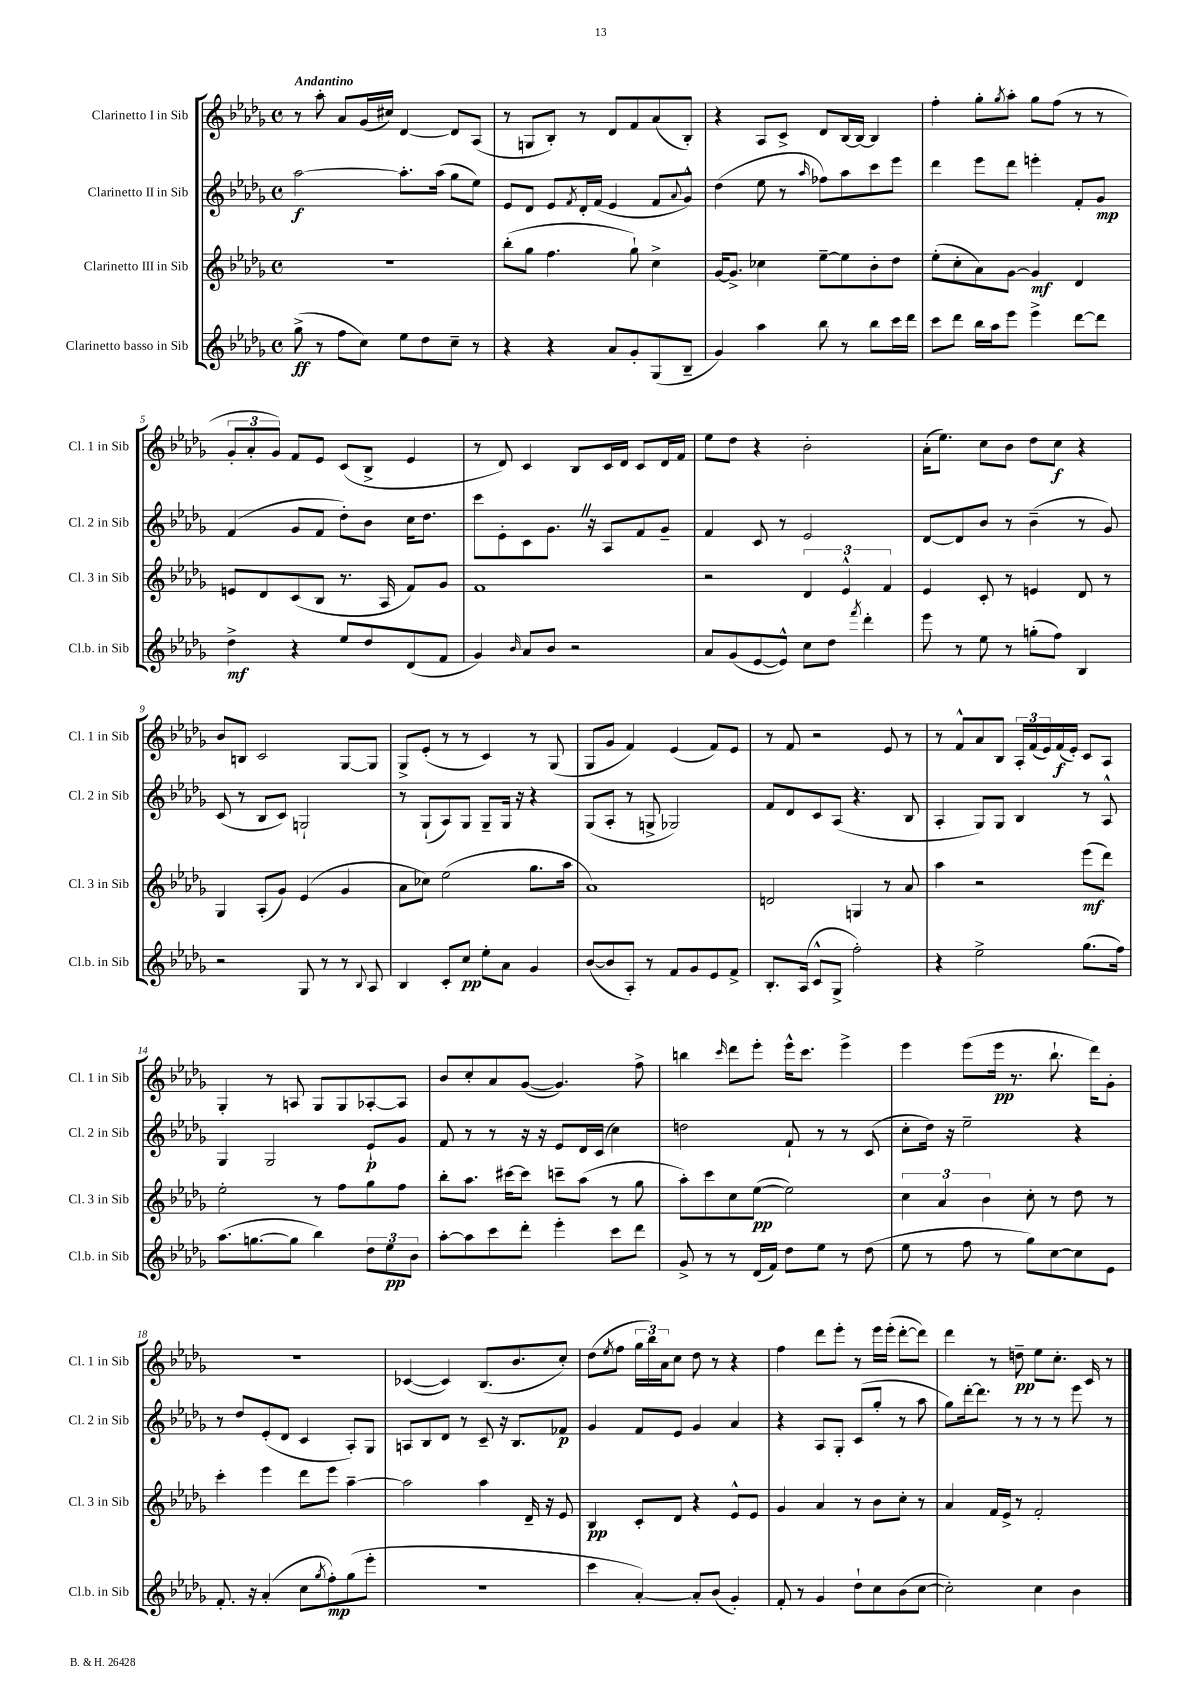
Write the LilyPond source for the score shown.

<<
\new StaffGroup <<
\new Staff = "s0" \with { instrumentName = "Clarinetto I in Sib" shortInstrumentName = "Cl. 1 in Sib" } {
    \clef treble \key des \major \defaultTimeSignature \time 4/4 \tempo "Andantino"
    r8 aes''8-. aes'8 ges'16( cis''16) des'4~ des'8 aes8( |
    r8 g8 bes8-.) r8 des'8 f'8 aes'8( bes8-.) |
    r4 aes8 c'8-> des'8 bes16~ bes16~ bes4 |
    f''4-. ges''8-. \acciaccatura { ges''8 } aes''8-. ges''8 f''8( r8 r8 |
    \tuplet 3/2 { ges'8-. aes'8-. ges'8) } f'8 ees'8 c'8( bes8-> ees'4 |
    r8 des'8) c'4 bes8 c'16 des'16 c'8 des'16 f'16 |
    ees''8 des''8 r4 bes'2-. |
    aes'16-.( ees''8.) c''8 bes'8 des''8 c''8\f r4 |
    bes'8 b8 c'2 ges8~ ges8 |
    ges8-> ees'8-.( r8 r8 c'4) r8 ges8( |
    ges8 ges'8 f'4) ees'4( f'8) ees'8 |
    r8 f'8 r2 ees'8 r8 |
    r8 f'8-^ aes'8 bes8 \tuplet 3/2 { aes16-. f'16( ees'16) } f'16\f( ees'16-.) c'8 aes8 |
    ges4-. r8 a8 ges8 ges8 aes8~-. aes8 |
    bes'8 c''8-. aes'8 ges'8~( ges'4.) f''8-> |
    b''4 \grace { c'''16 } des'''8 ees'''8-. ees'''16-^ c'''8. ees'''4-> |
    ees'''4 ees'''8( ees'''16\pp r8. bes''8.-! des'''16) ges'8-. |
    R1 |
    ces'4~( ces'4) bes8.( bes'8. c''8-.) |
    des''8( \acciaccatura { ees''8 } f''8 \tuplet 3/2 { ges''16 bes''16) aes'16 } c''8 des''8 r8 r4 |
    f''4 des'''8 ees'''8-. r8 ees'''16 ees'''16-.( des'''8~-. des'''8) |
    des'''4 r8 d''8--\pp ees''8 c''8.-. c'16 r8 \bar "|." |
}
\new Staff = "s1" \with { instrumentName = "Clarinetto II in Sib" shortInstrumentName = "Cl. 2 in Sib" } {
    \clef treble \key des \major \defaultTimeSignature \time 4/4
    aes''2~\f aes''8.-. aes''16( ges''8 ees''8) |
    ees'8 des'8 ees'8 \acciaccatura { f'8 } des'16-. f'16( ees'4 f'8 \appoggiatura { aes'8 } ges'8-^) |
    des''4( ees''8 r8 \grace { aes''16 } fes''8) aes''8 c'''8 ees'''8 |
    des'''4 ees'''8 des'''8 e'''4-. f'8-. ges'8\mp |
    f'4( ges'8 f'8 des''8-.) bes'8 c''16 des''8. |
    c'''8 ees'8-. c'8 ges'8. \once \override BreathingSign.text = \markup { \musicglyph "scripts.caesura.straight" } \breathe r16 aes8 f'8 ges'8-- |
    f'4 c'8 r8 ees'2 |
    des'8~ des'8 bes'8 r8 bes'4--( r8 ges'8) |
    c'8( r8 bes8 c'8) g2-! |
    r8 ges8-!( aes8) ges8 ges8-- ges16 r16 r4 |
    ges8( aes8-. r8 g8-> ges2) |
    f'8 des'8 c'8 aes8( r4. bes8 |
    aes4-. ges8) ges8 bes4 r8 aes8-^ |
    ges4 ges2 ees'8-!\p ges'8 |
    f'8 r8 r8 r16 r16 ees'8 des'16 c'16( c''4) |
    d''2 f'8-! r8 r8 c'8( |
    c''8-. des''16) r16 ees''2-- r4 |
    r8 des''8 ees'8-.( des'8 c'4 aes8-.) ges8 |
    a8 bes8 des'8 r8 c'8-- r16 bes8. fes'8\p |
    ges'4 f'8 ees'8 ges'4 aes'4 |
    r4 aes8 ges8-. c'8( ges''8-. r8 aes''8 |
    ges''8) des'''16~-. des'''8. r8 r8 r8 ees'''8 r8 \bar "|." |
}
\new Staff = "s2" \with { instrumentName = "Clarinetto III in Sib" shortInstrumentName = "Cl. 3 in Sib" } {
    \clef treble \key des \major \defaultTimeSignature \time 4/4
    R1 |
    bes''8-.( ges''8 f''4. ges''8-!) c''4-> |
    ges'16~ ges'8.-> ces''4 ees''8~-- ees''8 bes'8-. des''8 |
    ees''8-.( c''8-. aes'8) ges'8~ ges'4\mf des'4 |
    e'8 des'8 c'8( bes8 r8. aes16 f'8) ges'8 |
    f'1 |
    r2 \tuplet 3/2 { des'4 ees'4-^ f'4 } |
    ees'4 c'8-. r8 e'4 des'8 r8 |
    ges4 aes8-.( ges'8) ees'4( ges'4 |
    aes'8 ces''8) ees''2( ges''8. aes''16 |
    aes'1) |
    d'2 g4 r8 aes'8 |
    aes''4 r2 ees'''8\mf( des'''8) |
    ees''2-. r8 f''8 ges''8 f''8 |
    bes''8-. aes''8. cis'''16~ cis'''8 c'''8-- aes''8( r8 ges''8 |
    aes''8-.) c'''8 c''8 ees''8~\pp( ees''2) |
    \tuplet 3/2 { c''4 aes'4 bes'4 } c''8-. r8 des''8 r8 |
    c'''4-. ees'''4 des'''8 ees'''8 aes''4~-- |
    aes''2 aes''4 des'16-- r16 ees'8 |
    bes4\pp c'8-. des'8 r4 ees'8-^ ees'8 |
    ges'4 aes'4 r8 bes'8 c''8-. r8 |
    aes'4 f'16 ees'16-> r8 f'2-. \bar "|." |
}
\new Staff = "s3" \with { instrumentName = "Clarinetto basso in Sib" shortInstrumentName = "Cl.b. in Sib" } {
    \clef treble \key des \major \defaultTimeSignature \time 4/4
    ges''8->\ff( r8 f''8 c''8) ees''8 des''8 c''8-- r8 |
    r4 r4 aes'8 ges'8-. ges8( bes8-- |
    ges'4) aes''4 bes''8 r8 bes''8 c'''16 des'''16 |
    c'''8 des'''8 bes''16 aes''16 ees'''8 ees'''4-> des'''8~ des'''8 |
    des''4->\mf r4 ees''8 des''8 des'8( f'8 |
    ges'4) \grace { bes'16 } aes'8 bes'8 r2 |
    aes'8 ges'8( ees'8~ ees'8-^) c''8 des''8 \acciaccatura { f'''8 } des'''4-. |
    ees'''8 r8 ees''8 r8 g''8-.( f''8) bes4 |
    r2 ges8 r8 r8 \appoggiatura { bes8 } aes8 |
    bes4 c'8-. c''8\pp ees''8-. aes'8 ges'4 |
    bes'8~( bes'8 aes8-.) r8 f'8 ges'8 ees'8 f'8-> |
    bes8.-. aes16( c'8-^ ges8-> f''2-.) |
    r4 ees''2-> ges''8.( f''16) |
    aes''8.( g''8.~ g''8 bes''4) \tuplet 3/2 { des''8 ees''8\pp bes'8 } |
    aes''8~-. aes''8 c'''8 des'''8-. ees'''4-. c'''8 des'''8 |
    ges'8-> r8 r8 des'16( f'16) des''8 ees''8 r8 des''8( |
    ees''8 r8 f''8 r8 ges''8) c''8~ c''8 ees'8 |
    f'8.-. r16 aes'4-.( c''8 \acciaccatura { ges''8 } f''8-.\mp) ges''8( ees'''8-. |
    R1 |
    c'''4 aes'4~-.) aes'8-. bes'8( ges'4-.) |
    f'8-. r8 ges'4 des''8-! c''8 bes'8( c''8~ |
    c''2-.) c''4 bes'4 \bar "|." |
}
>>
>>
